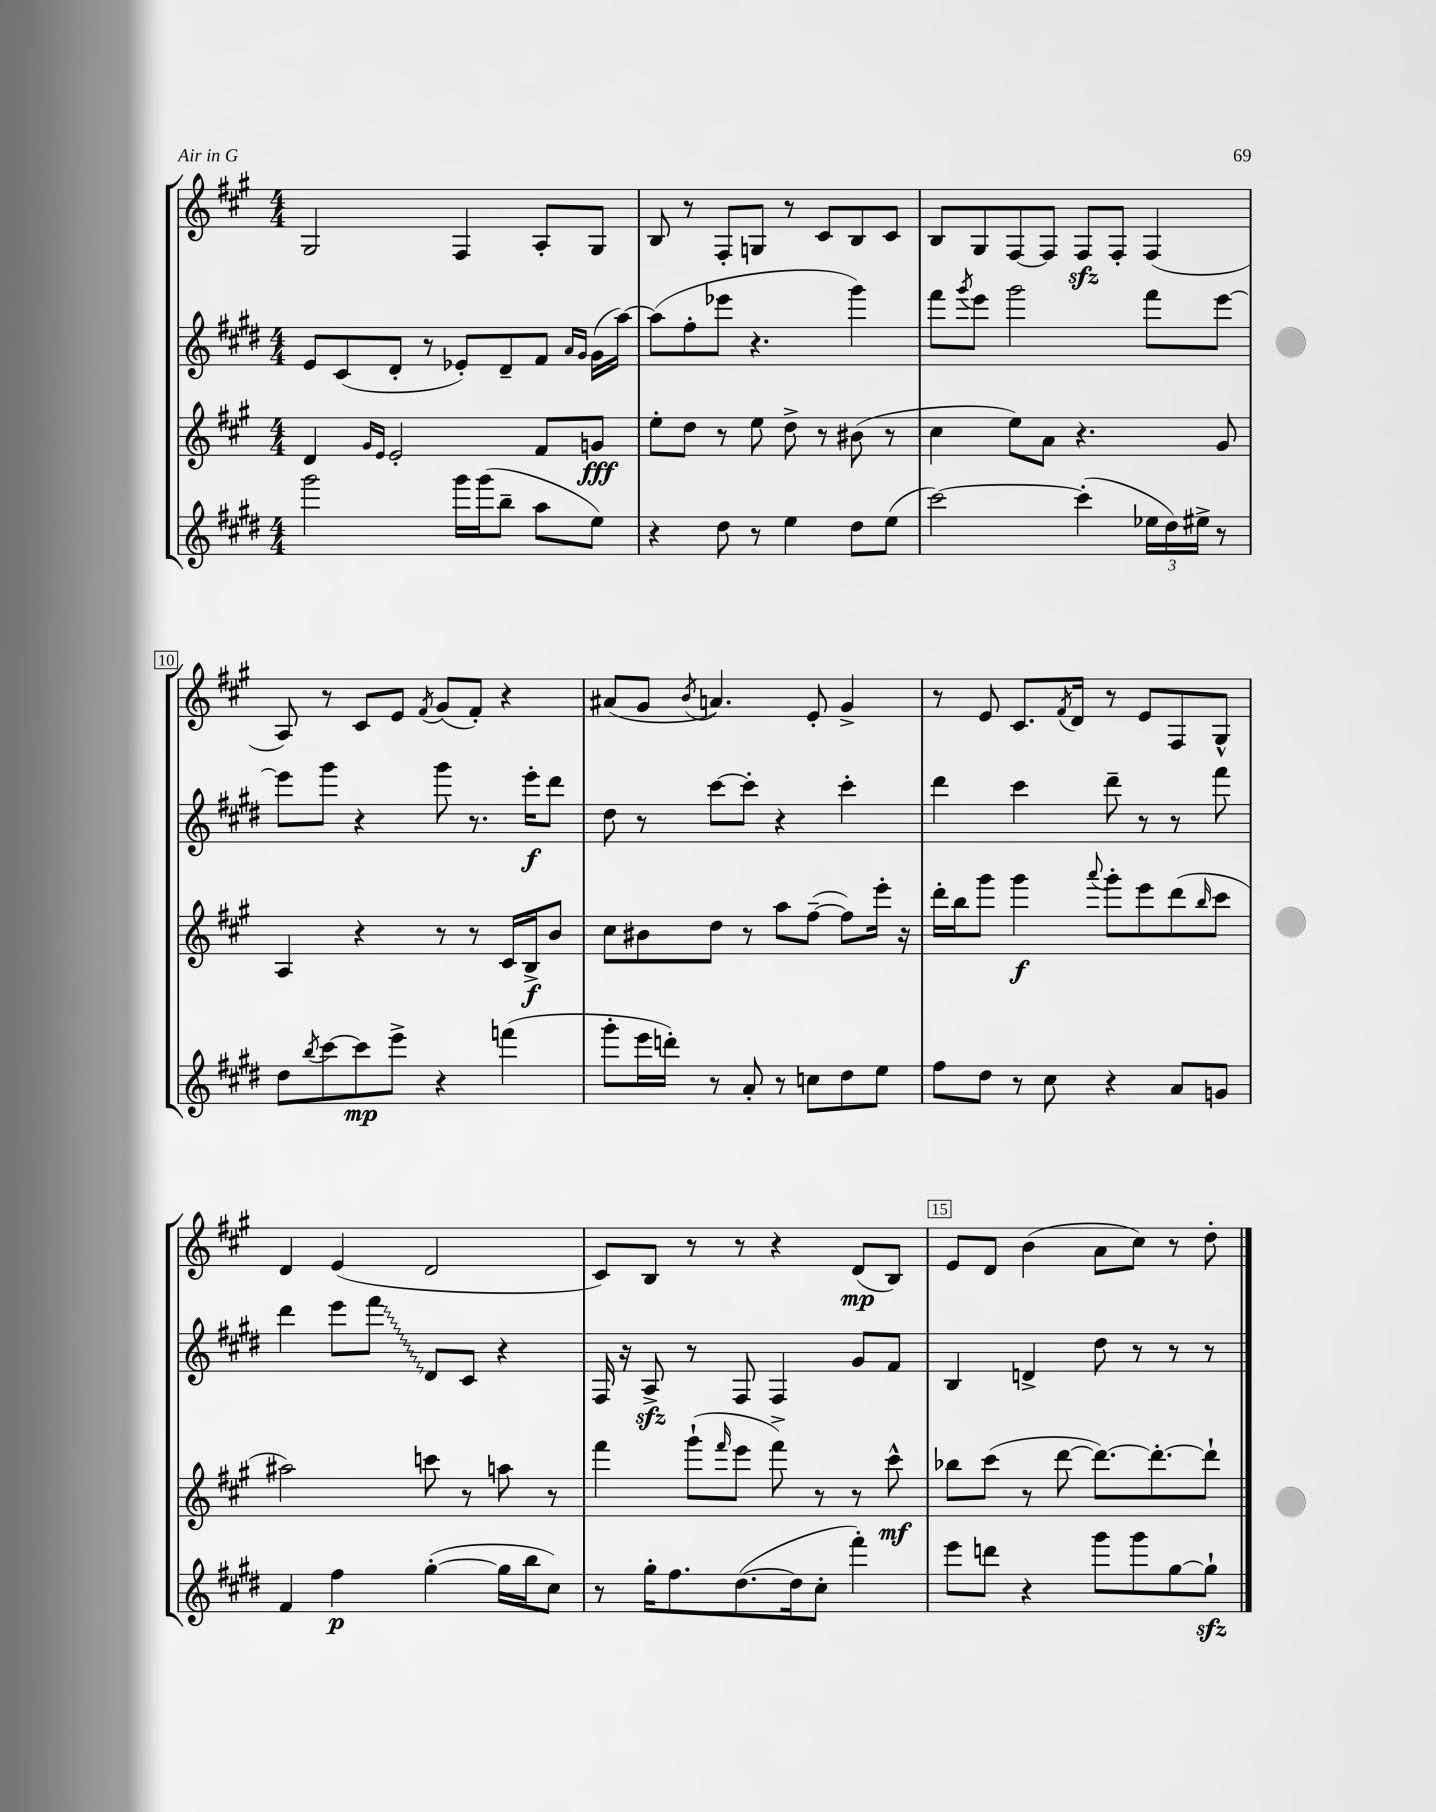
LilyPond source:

<<
\new StaffGroup <<
\new Staff = "s0" {
    \clef treble \key a \major \numericTimeSignature \time 4/4
    gis2 fis4 a8-. gis8 |
    b8 r8 fis8-. g8 r8 cis'8 b8 cis'8 |
    b8 gis8 fis8~ fis8 fis8\sfz fis8-. fis4( |
    a8) r8 cis'8 e'8 \acciaccatura { fis'8 } gis'8( fis'8-.) r4 |
    ais'8( gis'8 \acciaccatura { b'8 } a'4.) e'8-. gis'4-> |
    r8 e'8 cis'8. \acciaccatura { fis'8 } d'16 r8 e'8 fis8 gis8-^ |
    d'4 e'4( d'2 |
    cis'8) b8 r8 r8 r4 d'8\mp( b8) |
    e'8 d'8 b'4( a'8 cis''8) r8 d''8-. \bar "|." |
}
\new Staff = "s1" {
    \clef treble \key e \major \numericTimeSignature \time 4/4
    e'8 cis'8( dis'8-. r8 ees'8-.) dis'8-- fis'8 \grace { a'16 gis'16 } gis'16( a''16~) |
    a''8( fis''8-. ees'''8 r4. gis'''4) |
    fis'''8 \acciaccatura { gis'''8 } e'''8 gis'''2 fis'''8 e'''8~ |
    e'''8 gis'''8 r4 gis'''8 r8. e'''16-.\f dis'''8 |
    dis''8 r8 cis'''8~ cis'''8-. r4 cis'''4-. |
    dis'''4 cis'''4 dis'''8-- r8 r8 fis'''8 |
    dis'''4 e'''8 \once \override Glissando.style = #'zigzag fis'''8\glissando dis'8 cis'8 r4 |
    fis16 r16 a8->\sfz r8 fis8 fis4 gis'8 fis'8 |
    b4 d'4-> dis''8 r8 r8 r8 \bar "|." |
}
\new Staff = "s2" {
    \clef treble \key a \major \numericTimeSignature \time 4/4
    d'4 \grace { gis'16 e'16 } e'2-. fis'8 g'8\fff |
    e''8-. d''8 r8 e''8 d''8-> r8 bis'8( r8 |
    cis''4 e''8) a'8 r4. gis'8 |
    a4 r4 r8 r8 cis'16 b16->\f b'8 |
    cis''8 bis'8 d''8 r8 a''8 fis''8~--( fis''8) e'''16-. r16 |
    d'''16-. b''16 gis'''8 gis'''4\f \appoggiatura { a'''8 } gis'''8-. e'''8 d'''8( \grace { b''16 } cis'''8 |
    ais''2) c'''8 r8 a''8 r8 |
    fis'''4 gis'''8-!( \grace { fis'''16 } e'''8 fis'''8->) r8 r8 cis'''8-^\mf |
    bes''8 cis'''8( r8 d'''8~ d'''8.~) d'''8.~-. d'''8-! \bar "|." |
}
\new Staff = "s3" {
    \clef treble \key e \major \numericTimeSignature \time 4/4
    gis'''2 gis'''16 gis'''16( b''8-- a''8 e''8) |
    r4 dis''8 r8 e''4 dis''8 e''8( |
    cis'''2~) cis'''4-.( \tuplet 3/2 { ees''16 dis''16) eis''16-> } r8 |
    dis''8 \acciaccatura { b''8 } cis'''8~ cis'''8\mp e'''8-> r4 f'''4( |
    gis'''8-. e'''16 d'''16-.) r8 a'8-. r8 c''8 dis''8 e''8 |
    fis''8 dis''8 r8 cis''8 r4 a'8 g'8 |
    fis'4 fis''4\p gis''4~-.( gis''16 b''16 cis''8) |
    r8 gis''16-. fis''8. dis''8.~( dis''16 cis''8-. fis'''4-.) |
    e'''8 d'''8 r4 gis'''8 gis'''8 gis''8~ gis''8-!\sfz \bar "|." |
}
>>
>>
\layout { \context { \Score currentBarNumber = #7 \override BarNumber.break-visibility = ##(#f #t #t) barNumberVisibility = #(every-nth-bar-number-visible 5) \override BarNumber.stencil = #(make-stencil-boxer 0.1 0.3 ly:text-interface::print) } }
